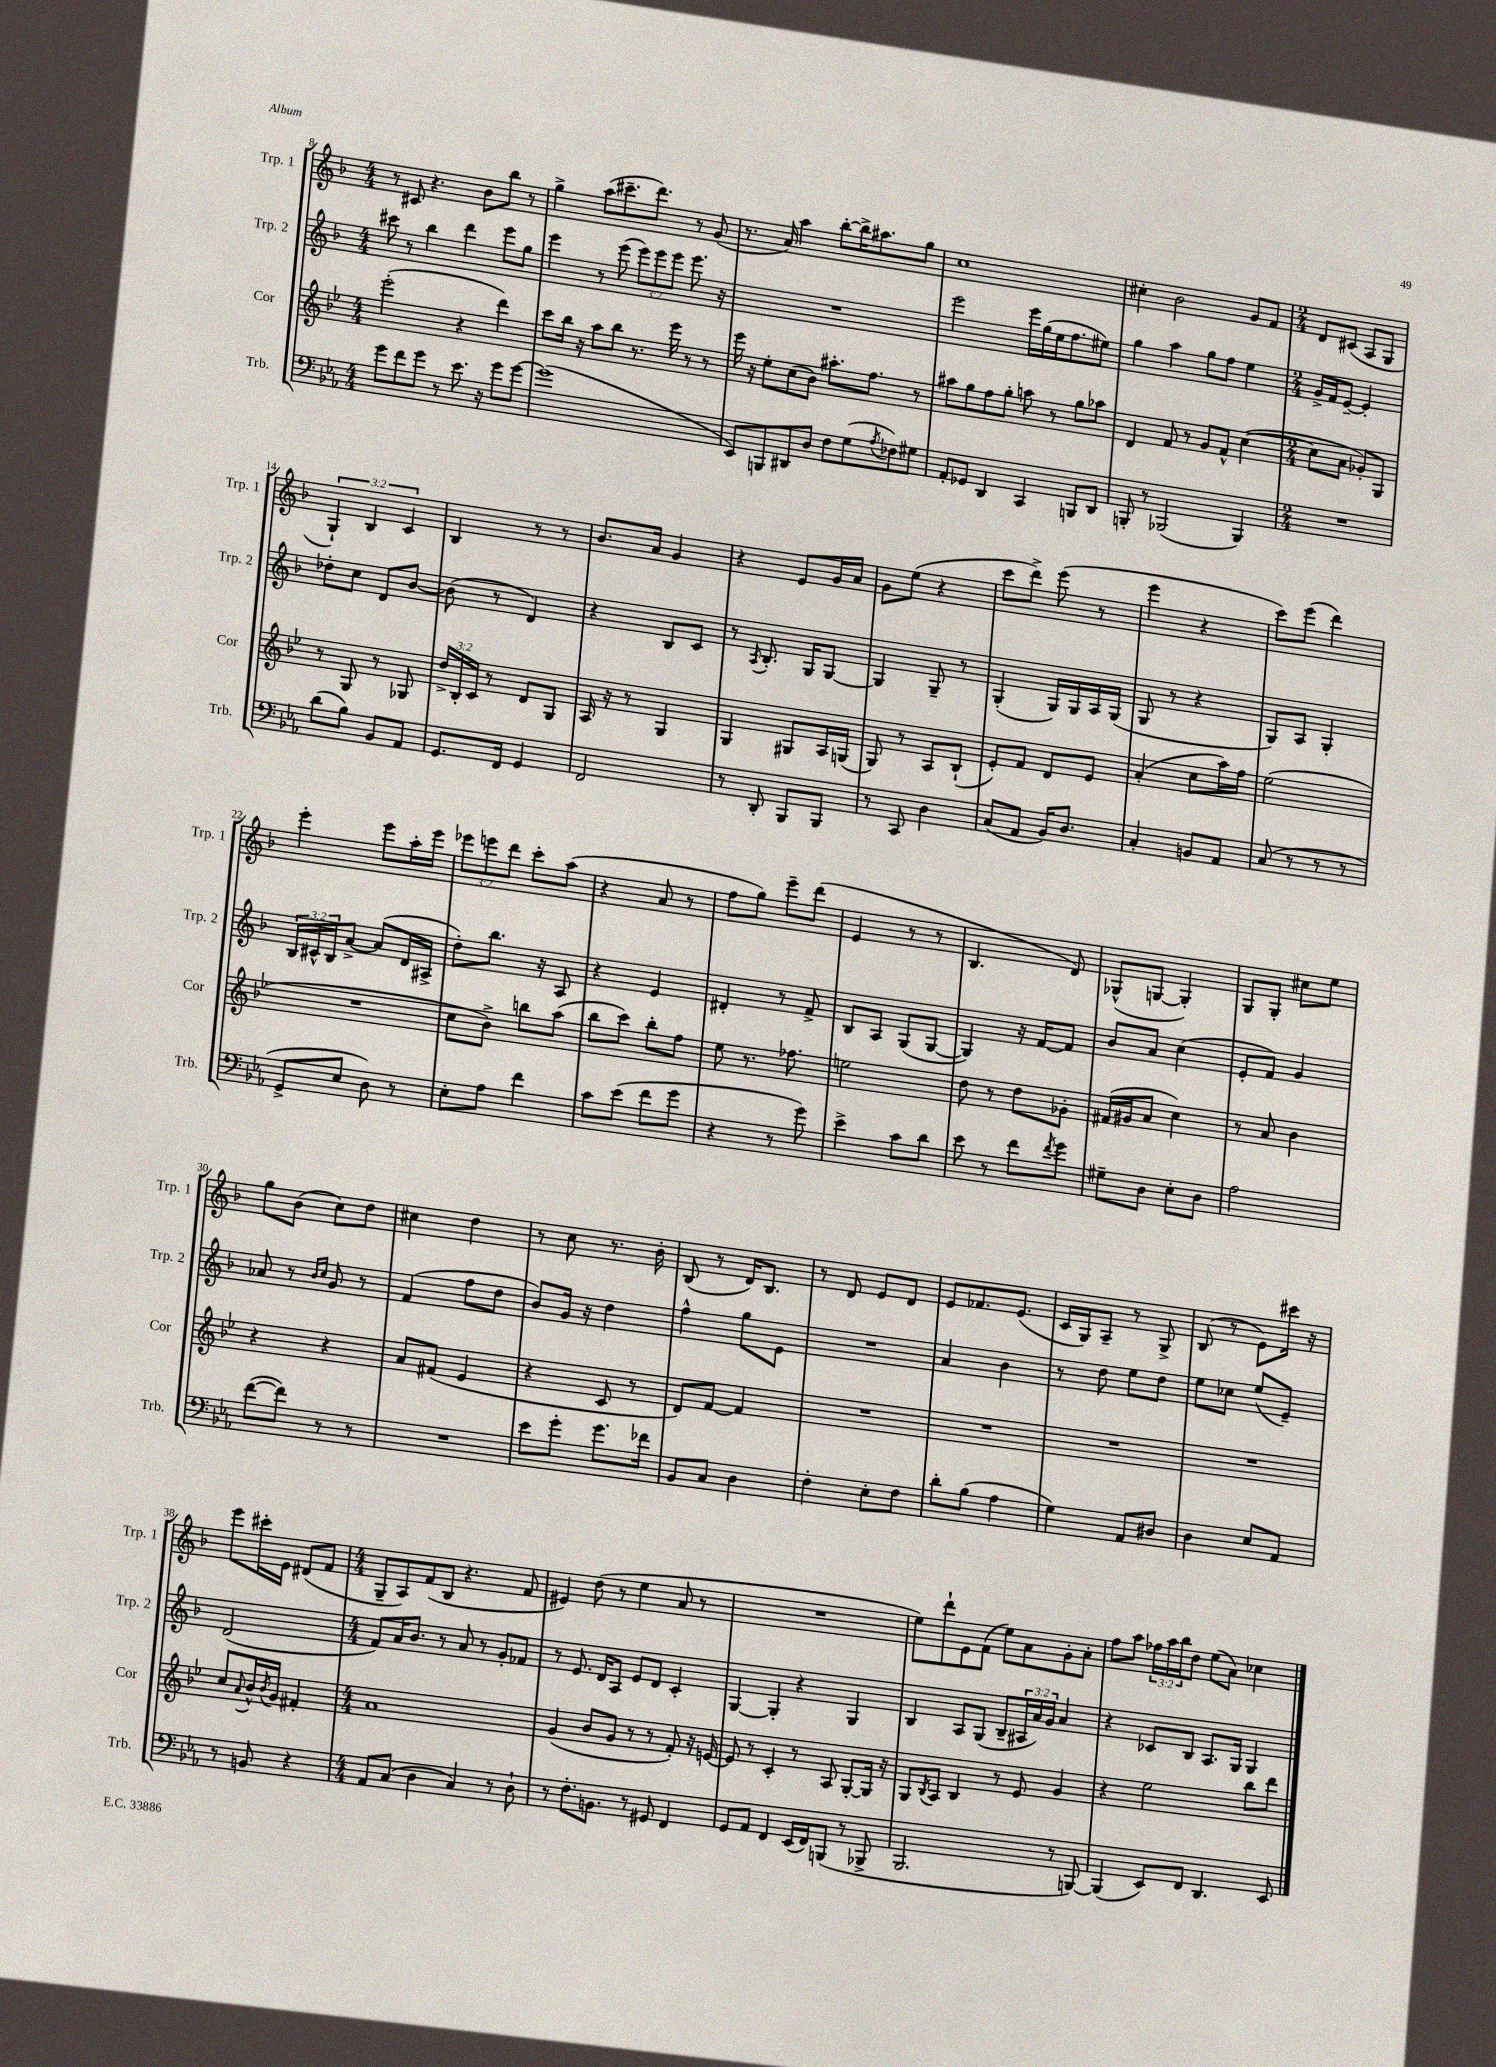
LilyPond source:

<<
\new StaffGroup <<
\new Staff = "s0" \with { instrumentName = "Trp. 1" shortInstrumentName = "Trp. 1" } {
    \clef treble \key f \major \numericTimeSignature \time 4/4 \override Staff.TupletNumber.text = #tuplet-number::calc-fraction-text
    r8 cis'8 r4. bes'8 bes''8 r8 |
    g''4-> a''8( cis'''8.-- d'''8.) r8 g'8( |
    r8. a'16) a''4 bes''8~-. bes''16-> ais''8. g''8 |
    c''1 |
    cis''4-. bes'2 g'8 f'8 |
    \numericTimeSignature \time 2/4 d'8 cis'8( a8 g8 |
    \tuplet 3/2 { g4-!) bes4 c'4 } |
    bes4 r8 r8 |
    bes'8. a'16 g'4 |
    r4 e'8 g'16 a'16 |
    g'8 e''8( r4 |
    c'''8 d'''8->) e'''8( r8 |
    e'''4 r4 |
    c'''8) e'''8( d'''4) |
    e'''4-. e'''8 a''16-. e'''16 |
    \tuplet 3/2 { ees'''8 e'''8 d'''8 } c'''8-. a''8( |
    r4 a'8 r8 |
    f''8 g''8) e'''8-- d'''8( |
    e'4 r8 r8 |
    bes4. d'8) |
    ges8-^( g8~ g4-.) |
    g8 g8-. cis''8 e''8 |
    g''8 bes'8( c''8) d''8 |
    cis''4 d''4 |
    r8 c''8 r8. bes'16-. |
    bes8( r8 d'16) bes8. |
    r8 d'8 e'8 d'8 |
    e'8 fes'8. e'8.( |
    c'16 g16) a8-- r8 g8-> |
    bes8( r8 e'8) cis'''16 r16 |
    e'''8 cis'''16-. e'16 dis'8( f'8 |
    \numericTimeSignature \time 4/4 g8-- a8) f'8( bes8 r4. f'8 |
    eis'4) d''8( r8 e''4 a'8 r8 |
    R1 |
    e''8) d'''8-! e'8 f'8( e''8) a'8 g'8-. a'8-. |
    f''8 a''8 \tuplet 3/2 { fes''16 a''16 bes''16 } d''8 e''8( a'8) ces''4 \bar "|." |
}
\new Staff = "s1" \with { instrumentName = "Trp. 2" shortInstrumentName = "Trp. 2" } {
    \clef treble \key f \major \numericTimeSignature \time 4/4 \override Staff.TupletNumber.text = #tuplet-number::calc-fraction-text
    cis'''8 r8 bes''4 d'''4 e'''8 g''8 |
    e'''4 r8 e'''8( \tuplet 3/2 { e'''8) e'''8 e'''8 } e'''8. r16 |
    R1 |
    e'''2 e'''16 g''16( e''16 f''8. eis''8) |
    g''4 a''4 g''8 f''8 e''4 |
    \numericTimeSignature \time 2/4 g'16-> f'16 e'8~-- e'4-. |
    des''8-. c''8 d'8 bes'8~ |
    bes'8( r8 d'4) |
    r4 bes8 c'8 |
    r8 \acciaccatura { a8 } bes8.-. g16 g8~ |
    g4 g8-- r8 |
    g4-.( g16) g16 a16 g16( |
    g8 r8 r4 |
    g8) a8 g4-. |
    \tuplet 3/2 { bes16 cis'16-^ bes16 } a'8~-> a'8( d'16 ais16-> |
    d''8-.) bes''8. r16 a8 |
    r4 e'4 |
    dis'4-. r8 f'8-> |
    bes8 a8 g8( g8~ |
    g4) r16 f'16~ f'8 |
    bes'8 a'8 c''4( |
    e'8-. f'8) g'4 |
    aes'8 r8 \grace { bes'16 c''16 } g'8 r8 |
    f'4( f''8 d''8 |
    bes'8) g'16 r16 d''4 |
    f''4-^ g''8 e'8 |
    R2 |
    a'4 bes'4 |
    r8 d''8 e''8 d''8 |
    e''8 ces''8 e''8( e'8--) |
    d'2( |
    \numericTimeSignature \time 4/4 f'8) a'16 bes'8. r8 a'8 r8 g'8-. fes'8 |
    r8 e'8. d'16 a8 e'8 d'8 c'4-. |
    g4~ g4-. r4 g4 |
    bes4 a8 g8( bes8-- \tuplet 3/2 { ais16 a'16) g'16 } a'4 |
    r4 ces'8 bes8 a8. g16 g4 \bar "|." |
}
\new Staff = "s2" \with { instrumentName = "Cor" shortInstrumentName = "Cor" } {
    \clef treble \key bes \major \numericTimeSignature \time 4/4 \override Staff.TupletNumber.text = #tuplet-number::calc-fraction-text
    ees'''2-.( r4 d'''4) |
    c'''8 bes''16 r16 a''8 bes''8 r8. ees'''16 r8 r8 |
    ees'''16 r16 ees''8-. c''8( bes'8) ais''8.-. f''8. r8 |
    ais''8 g''8 f''8 g''8-. a''8 r8 g''8 aes''8 |
    d'4 f'8 r8 g'8 f'8-^ c''4~( |
    \numericTimeSignature \time 2/4 c''8 a'8 ges'8-.) g8 |
    r8 g8 r8 ges8 |
    \tuplet 3/2 { d''16-> bes16-. c'16 } r8 d'8 g8 |
    a16 r16 r8 g4 |
    g4 gis8 a16 g16( |
    g8) r8 a8 bes8-!( |
    ees'8-.) f'8 d'8 ees'8 |
    a'4-.( c''8 a''16) f''16 |
    ees''2( |
    R2 |
    c''8 bes'8->) b''8 a''8( |
    bes''8 c'''8) bes''8-. f''8 |
    ees''8 r8. fes''8. |
    e''2 |
    d''8 r8 d''8 ges'8-. |
    fis'16( gis'16 a'8 c''4) |
    r8 a'8 bes'4 |
    r4 r4 |
    a'8 fis'8( ees'4 |
    r4 c'8 r8 |
    d'8) f'8~ f'4 |
    R2 |
    R2 |
    R2 |
    R2 |
    c''8 \appoggiatura { a'8 } bes'16-^ \acciaccatura { bes'8 } g'16 fis'4-. |
    \numericTimeSignature \time 4/4 a'1 |
    g'4( bes'8 g'8 r8 r8 f'8-.) r16 e'16~ |
    e'8 r8 c'4-. r8 a8 g8~-. g16 r16 |
    g8 \acciaccatura { bes8 } a8 bes4 r8 ees'8 g'4 |
    r4 ees''2 bes''8 d'''8 \bar "|." |
}
\new Staff = "s3" \with { instrumentName = "Trb." shortInstrumentName = "Trb." } {
    \clef bass \key ees \major \numericTimeSignature \time 4/4
    g'8 f'8 g'8 r8 ees'8. r16 g'8 g'8~ |
    g'1( |
    ees,8) b,,8 dis,8 d8 f8 g8( \acciaccatura { aes8 } fes8) gis8 |
    aes,8-. ges,8 d,4 c,4 b,,8 d,8 |
    b,,8-. r8 bes,,2( bes,,4) |
    \numericTimeSignature \time 2/4 R2 |
    d'8( bes8) bes,8 aes,8 |
    g,8. f,16 g,4 |
    f,2 |
    r8 d,8-. bes,,8 bes,,8 |
    r8 c,8 d4 |
    c8( aes,8 bes,16) d8. |
    c4-. b,8 aes,8 |
    c8( r8 r8 r8 |
    g,8-> ees8 d8) r8 |
    ees8-. aes8 f'4 |
    c'8 ees'8( f'8 g'8 |
    r4 r8 g'8) |
    ees'4-> c'8 d'8 |
    ees'8 r8 f'8 \acciaccatura { f'8 } g'8 |
    gis8-- d8 ees8-. d8 |
    aes2 |
    f'8~( f'8) r8 r8 |
    R2 |
    ees'8 g'8-. g'8. fes'16 |
    bes,8 c8 d4 |
    f4-. ees8-. f8 |
    d'8-. bes8( aes4 |
    g4) aes,8 dis8 |
    d4 ees8 aes,8 |
    r8 b,8 r4 |
    \numericTimeSignature \time 4/4 aes,8 c8( d4 c4) r8 d8-! |
    r8 f8.-. b,8. r8 gis,8 f,4 |
    g,8 aes,8 f,4 ees,16( f,16) b,,8( r8 bes,,8-> |
    bes,,2. r8 b,,8~) |
    b,,4( ees,8) f,8 d,4. ees,8 \bar "|." |
}
>>
>>
\layout { \context { \Score currentBarNumber = #8 } }
